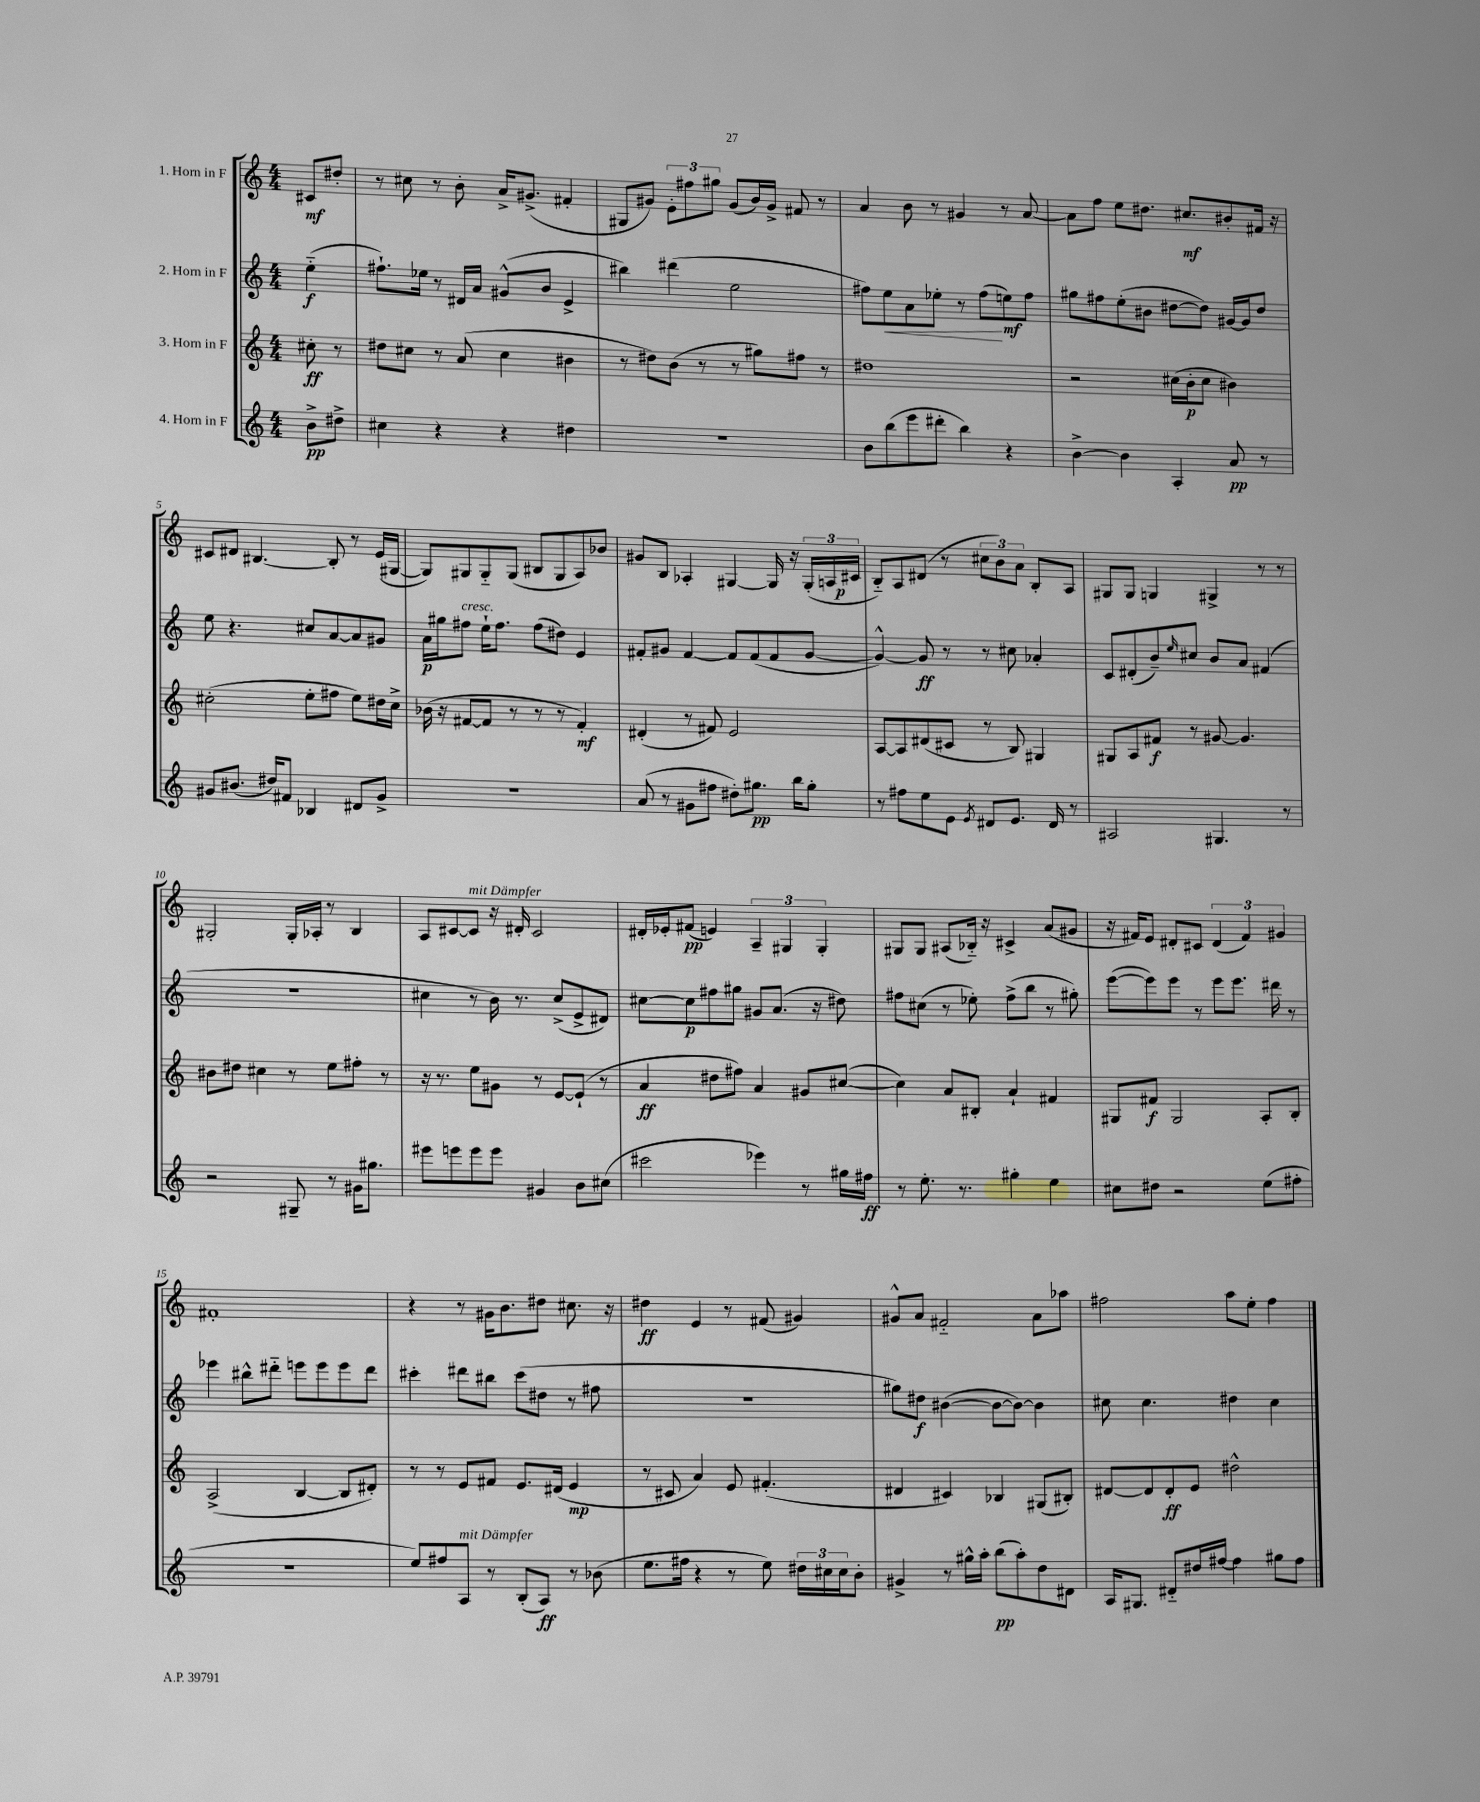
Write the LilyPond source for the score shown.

<<
\new StaffGroup <<
\new Staff = "s0" \with { instrumentName = "1. Horn in F" } {
    \clef treble \key c \major \numericTimeSignature \time 4/4 \partial 4
    cis'8\mf dis''8-. |
    r8 cis''8 r8 b'8-. a'16-> gis'8.->( fis'4-. |
    gis8 gis'8) \tuplet 3/2 { e'8-. fis''8 gis''8 } gis'8( b'16) gis'16-> fis'8 r8 |
    a'4 b'8 r8 gis'4 r8 a'8~ |
    a'8 f''8 e''8 dis''8. cis''8.\mf bis'8-. fis'16 r16 |
    cis'8 dis'8 bis4.~ bis8-. r8 e'16( gis16~ |
    gis8) gis8 gis8-_ gis8( bis8 gis8 a8) bes'8 |
    gis'8 b8 aes4-. gis4~ gis16 r16 \tuplet 3/2 { gis16-.( a16 cis'16\p } |
    b8-_) a8 dis'8( r8 \tuplet 3/2 { cis''8 b'8) a'8 } b8-. a8 |
    gis8 gis8 g4 gis4-> r8 r8 |
    gis2-. gis16-. aes16-. r8 b4 |
    a8 cis'8~ cis'8^\markup { \italic "mit Dämpfer" } r16 dis'16-. cis'2 |
    dis'16-. ees'16-. fis'8\pp( e'4) \tuplet 3/2 { a4-- gis4 gis4-. } |
    gis8 gis8 ais8( bes16-_) r16 cis'4-> a'8( gis'8 |
    r16 fis'16) e'8 dis'8-. cis'8 \tuplet 3/2 { dis'4( fis'4) gis'4 } |
    fis'1-. |
    r4 r8 gis'16 b'8. dis''8 cis''8. r16 |
    dis''4\ff e'4 r8 fis'8( gis'4) |
    gis'8-^ a'8 fis'2-_ a'8 aes''8 |
    fis''2 a''8 e''8-. fis''4 \bar "|." |
}
\new Staff = "s1" \with { instrumentName = "2. Horn in F" } {
    \clef treble \key c \major \numericTimeSignature \time 4/4 \partial 4
    e''4-_\f( |
    fis''8.-!) ees''16 r8 dis'16 a'16 gis'8-^( b'8 e'4-> |
    bis''4) dis'''4( e''2 |
    fis''8) e''8\< a'8 ees''8-. r8 fis''8\!( e''8\mf) fis''8 |
    gis''8 fis''8 e''8-.( bis'8 dis''8~ dis''8) gis'16~ gis'16 dis''8 |
    e''8 r4. cis''8 a'8~ a'8 gis'8 |
    a'16\p gis''16 fis''8^\markup { \italic "cresc." } e''16-! fis''8. fis''8( dis''8) e'4 |
    fis'8-. gis'8 fis'4~ fis'8 fis'8( fis'8 gis'8~ |
    gis'4~-^) gis'8\ff r8 r8 cis''8 aes'4-. |
    c'8 dis'8-.( b'8--) \grace { e''16 } cis''8 b'8 a'8 fis'4( |
    R1 |
    cis''4 r8 b'16) r8. cis''8->( e'8-> dis'8) |
    cis''8~ cis''8\p fis''8 gis''8 gis'8 a'8.( r16 dis''8) |
    fis''8 cis''8( r8 ees''8-.) fis''8->( b''8 r8 gis''8-.) |
    e'''8~( e'''8) e'''8 r8 e'''8 e'''8. dis'''16 r8 |
    ees'''4 bis''8-^ dis'''8-_ e'''8 e'''8 e'''8 dis'''8 |
    cis'''4-. dis'''8 bis''8 cis'''8( dis''8 r8 fis''8 |
    R1 |
    gis''8) dis''8\f bis'4~( bis'8~ bis'8~) bis'4 |
    cis''8 cis''4. dis''4 cis''4 \bar "|." |
}
\new Staff = "s2" \with { instrumentName = "3. Horn in F" } {
    \clef treble \key c \major \numericTimeSignature \time 4/4 \partial 4
    cis''8-.\ff r8 |
    dis''8 cis''8 r8 a'8( cis''4 bis'4 |
    r8 dis''8) b'8( r8 r8 gis''8) fis''8 r8 |
    dis''1 |
    r2 cis''16( b'16-.\p cis''8 bis'4) |
    cis''2-.( e''8-. fis''8 e''8) dis''16 cis''16-> |
    bes'16( r16 fis'8~ fis'8 r8 r8 r8 fis'4-.\mf) |
    dis'4-.( r8 fis'8) e'2 |
    a8~ a8 dis'8( cis'8 r8 b8) gis4 |
    gis8 a8 fis'8\f r8 gis'8~ gis'4. |
    bis'8 dis''8 cis''4 r8 e''8 fis''8-. r8 |
    r16 r8. e''8 gis'8 r8 e'8~ e'8-!( r8 |
    a'4\ff dis''8 fis''8) a'4 gis'8 cis''8~( |
    cis''4) a'8 bis8-. a'4-! fis'4 |
    gis8 fis'8\f gis2 a8-. b8-. |
    a2->( b4~ b8 dis'8-.) |
    r8 r8 e'8 fis'8 e'8. dis'16( e'4\mp |
    r8 cis'8 a'4) e'8 fis'4.-.( |
    dis'4 cis'4) bes4 gis8( bis8-.) |
    dis'8~ dis'8 dis'8-.\ff e'8 dis''2-^ \bar "|." |
}
\new Staff = "s3" \with { instrumentName = "4. Horn in F" } {
    \clef treble \key c \major \numericTimeSignature \time 4/4 \partial 4
    b'8->\pp dis''8-> |
    cis''4 r4 r4 dis''4 |
    r1 |
    b'8 b''8( e'''8 dis'''8-. b''4) r4 |
    b'4~-> b'4 a4-. a'8\pp r8 |
    gis'8 bis'8.( dis''16) fis'8 bes4 dis'8 gis'8-> |
    R1 |
    a'8( r8 gis'8 fis''8 dis''8-.) gis''8.\pp b''16 gis''8-. |
    r8 fis''8 e''8 e'8 \acciaccatura { e'8 } dis'8 e'8. dis'16 r8 |
    ais2 gis4. r8 |
    r2 gis8-- r8 gis'16 gis''8. |
    eis'''8 e'''8 e'''8 e'''8 gis'4 b'8 cis''8( |
    cis'''2 ees'''4) r8 gis''16 fis''16\ff |
    r8 e''8.-. r8. gis''4-. e''4 |
    cis''8 dis''8 r2 e''8( fis''8-. |
    R1 |
    e''8) fis''8 a8^\markup { \italic "mit Dämpfer" } r8 b8-.( a8\ff) r8 bes'8( |
    e''8. fis''16 r4 r8 e''8) \tuplet 3/2 { dis''16 cis''16 cis''16 } b'8-. |
    gis'4-> r8 gis''16-^ a''16-. b''8\pp( a''8-.) d''8 dis'8 |
    a16 gis8. dis'8-_ dis''16 fis''16~ fis''4 gis''8 fis''8 \bar "|." |
}
>>
>>
